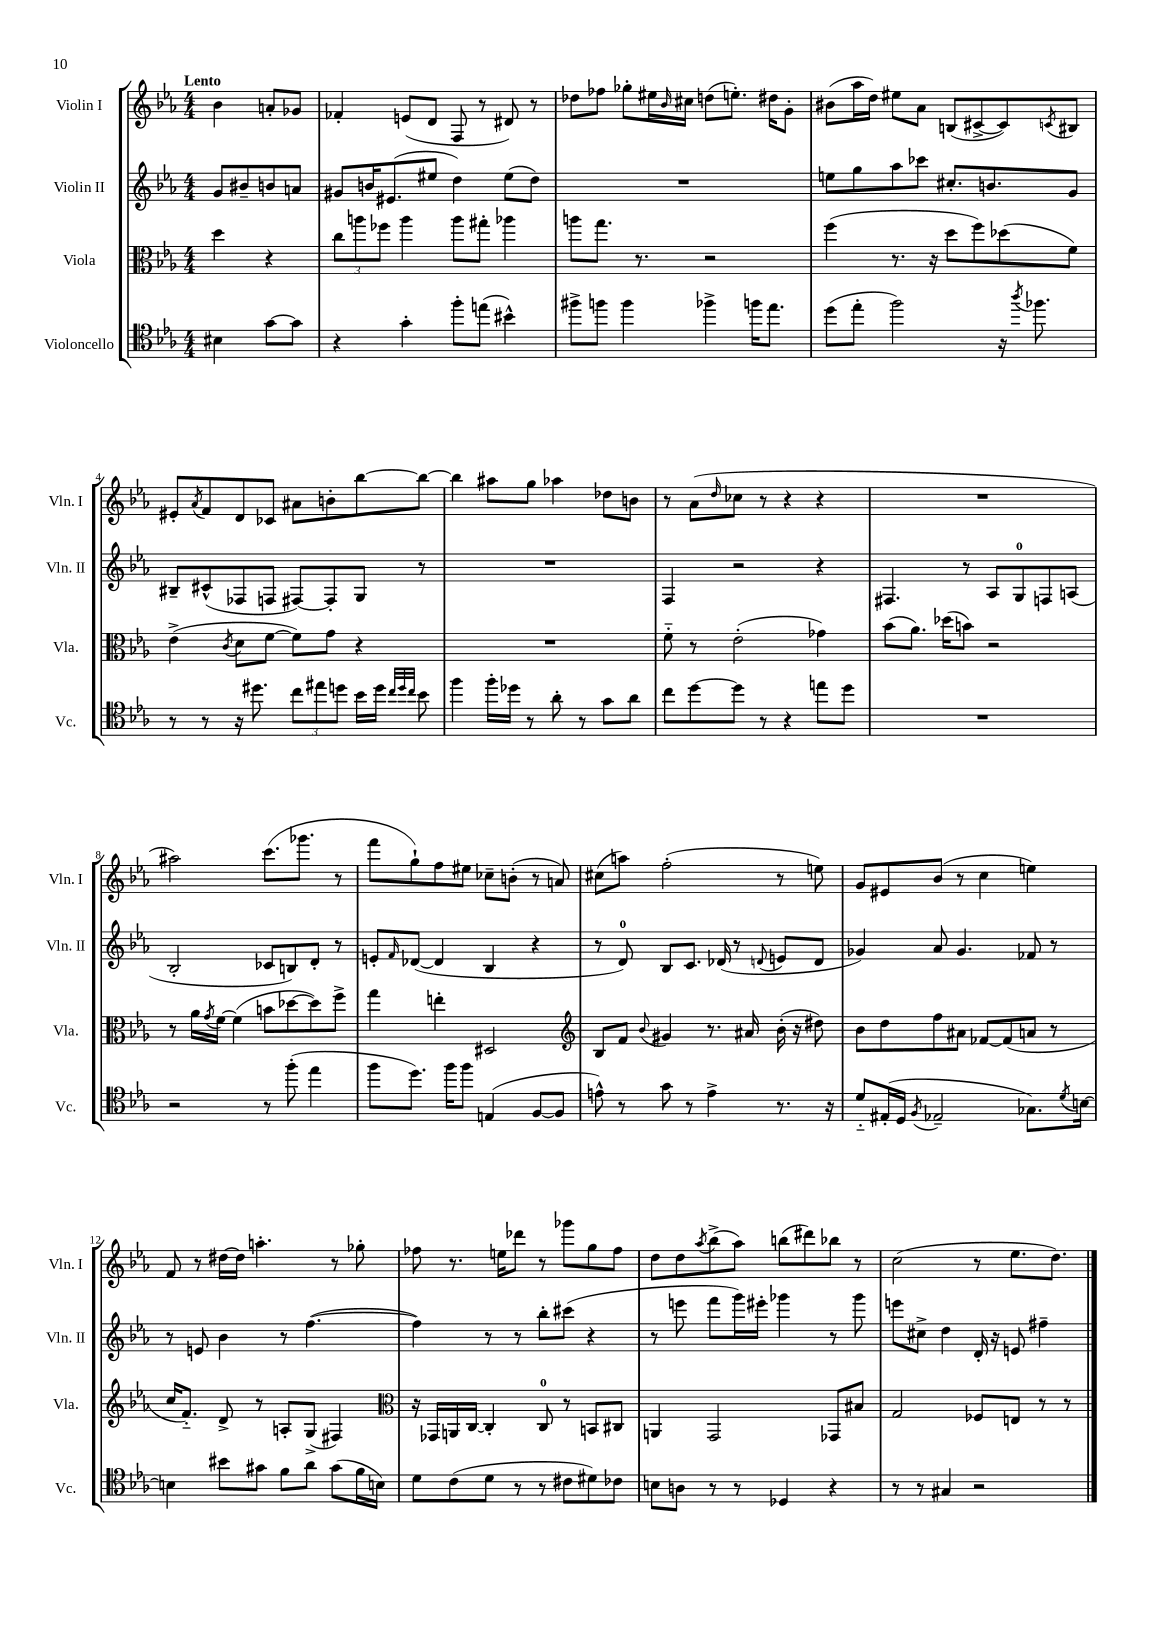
<<
\new StaffGroup <<
\new Staff = "s0" \with { instrumentName = "Violin I" shortInstrumentName = "Vln. I" } {
    \clef treble \key ees \major \numericTimeSignature \time 4/4 \partial 2 \tempo "Lento"
    bes'4 a'8-. ges'8 |
    fes'4-. e'8( d'8 f8 r8 dis'8) r8 |
    des''8 fes''8 ges''8-. eis''16 \grace { bes'16 } cis''16 d''8( e''8.-.) dis''16 g'8-. |
    bis'8( aes''16 d''16) eis''8 aes'8 b8( cis'8~-> cis'8) \acciaccatura { c'8 } bis8 |
    eis'8-. \acciaccatura { aes'8 } f'8 d'8 ces'8 ais'8 b'8-. bes''8~ bes''8~ |
    bes''4 ais''8 g''8 aes''4 des''8 b'8 |
    r8 aes'8( \grace { d''16 } ces''8 r8 r4 r4 |
    R1 |
    ais''2) c'''8.( ges'''8. r8 |
    f'''8 g''8-!) f''8 eis''8 ces''8-- b'8-.( r8 a'8) |
    cis''8( a''8) f''2-.( r8 e''8) |
    g'8 eis'8 bes'8( r8 c''4 e''4) |
    f'8 r8 dis''16~ dis''16 a''4.-. r8 ges''8-. |
    fes''8 r8. e''16 des'''8 r8 ges'''8 g''8 fes''8 |
    d''8 d''8 \acciaccatura { aes''8 } bes''8->( aes''8) b''8( dis'''8) bes''8 r8 |
    c''2( r8 ees''8. d''8.) \bar "|." |
}
\new Staff = "s1" \with { instrumentName = "Violin II" shortInstrumentName = "Vln. II" } {
    \clef treble \key ees \major \numericTimeSignature \time 4/4 \partial 2
    g'8 bis'8-- b'8 a'8 |
    gis'8 b'16 eis'8.( eis''8 d''4) eis''8( d''8) |
    R1 |
    e''8 g''8 aes''8 ces'''8 cis''8.-. b'8. g'8 |
    bis8-- cis'8-^( fes8 f8 fis8~) fis8-. g8 r8 |
    R1 |
    f4 r2 r4 |
    fis4. r8 aes8 g8-0 f8 a8( |
    bes2-. ces'8 b8) d'8-. r8 |
    e'8-. \grace { f'16 } des'8~( des'4 bes4 r4 |
    r8 d'8-0) bes8 c'8. des'16( r8 \appoggiatura { d'8 } e'8 d'8 |
    ges'4) aes'8 ges'4. fes'8 r8 |
    r8 e'8 bes'4 r8 f''4.~( |
    f''4) r8 r8 bes''8-. cis'''8( r4 |
    r8 e'''8 f'''8 g'''16) eis'''16-. ges'''4 r8 ges'''8 |
    e'''8 cis''8-> d''4 d'16-. r16 e'8 fis''4-- \bar "|." |
}
\new Staff = "s2" \with { instrumentName = "Viola" shortInstrumentName = "Vla." } {
    \clef alto \key ees \major \numericTimeSignature \time 4/4 \partial 2
    d''4 r4 |
    \tuplet 3/2 { c''8 a''8 fes''8 } a''4 a''8 gis''8-. aes''4 |
    a''8 g''8. r8. r2 |
    f''4( r8. r16 d''8 f''8) des''8( f'8) |
    ees'4->( \acciaccatura { c'8 } d'8 f'8~ f'8) g'8 r4 |
    R1 |
    f'8-_ r8 ees'2-.( ges'4) |
    bes'8( aes'8.) des''16( b'8) r2 |
    r8 aes'16 \acciaccatura { g'8 } f'16~ f'4( b'8 des''8~ des''8) f''8-> |
    g''4 e''4-. dis2 |
    \clef treble bes8 f'8 \appoggiatura { bes'8 } gis'4 r8. ais'16 bes'16-.( r16 dis''8) |
    bes'8 d''8 f''8 ais'8 fes'8~ fes'8( a'8 r8 |
    c''16 f'8.-_) d'8-> r8 a8-. g8->( fis4) |
    \clef alto r16 ges,16 a,16 c16~ c4-. c8-0 r8 b,8 cis8 |
    a,4 g,2 ges,8 bis8 |
    g2 fes8 e8 r8 r8 \bar "|." |
}
\new Staff = "s3" \with { instrumentName = "Violoncello" shortInstrumentName = "Vc." } {
    \clef tenor \key ees \major \numericTimeSignature \time 4/4 \partial 2
    bis4 g'8~ g'8 |
    r4 g'4-. f''8-. e''8( bis'4-^) |
    fis''8-> f''8 f''4 fes''4-> f''16 ees''8. |
    d''8( ees''8-. f''2) r16 \acciaccatura { aes''8 } fes''8. |
    r8 r8 r16 dis''8. \tuplet 3/2 { c''8 eis''8 d''8 } bes'16 d''16 \grace { c''32 d''32 c''32 } bes'8 |
    f''4 f''16-. des''16 r8 aes'8-. r8 g'8 aes'8 |
    c''8 d''8~ d''8 r8 r4 e''8 d''8 |
    R1 |
    r2 r8 f''8-.( ees''4 |
    f''8 d''8.) f''16 f''8 e4( f8~ f8 |
    e'8-^) r8 g'8 r8 e'4-> r8. r16 |
    d'8-_ eis16-.( d16 \acciaccatura { f8 } ees2-- ges8.) \acciaccatura { d'8 } b16~ |
    b4 bis'8 gis'8 f'8 aes'8 gis'8( f'16 b16) |
    d'8 c'8( d'8 r8 r8 cis'8 dis'8) ces'8 |
    b8 a8 r8 r8 des4 r4 |
    r8 r8 gis4 r2 \bar "|." |
}
>>
>>
